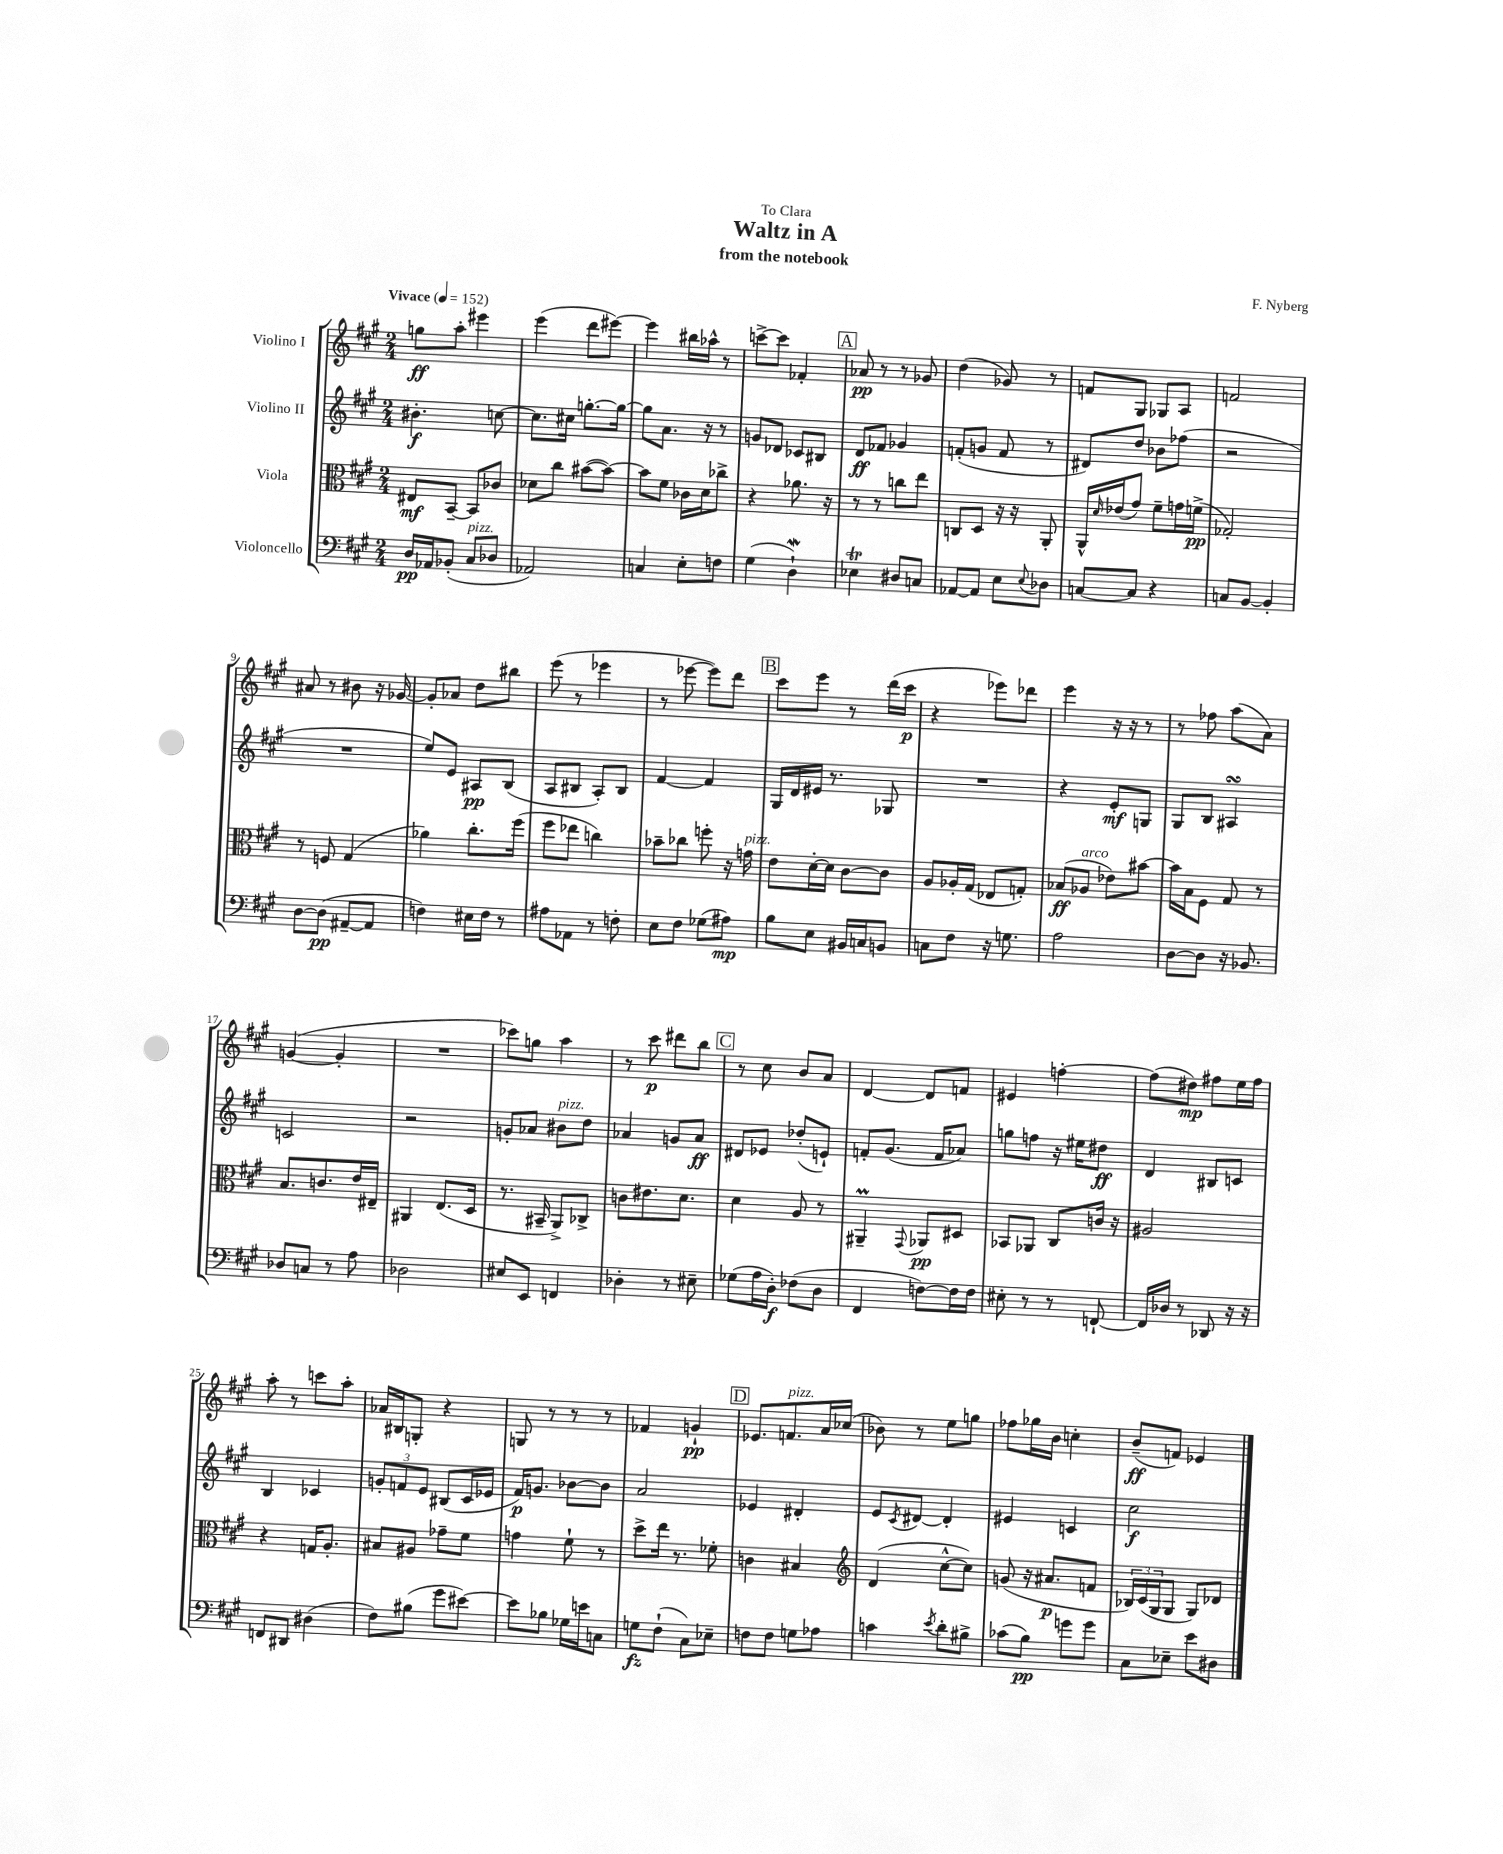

**kern	**kern	**kern	**kern
*staff4	*staff3	*staff2	*staff1
*clefF4	*clefC3	*clefG2	*clefG2
*k[f#c#g#]	*k[f#c#g#]	*k[f#c#g#]	*k[f#c#g#]
*M2/4	*M2/4	*M2/4	*M2/4
*MM152	*MM152	*MM152	*MM152
16D/LL	8E#/L	4.b#'\	8gg\L
16AA-/J	.	.	.
(8BB-'/J	[8BB~/J	.	8aa'\J
8C#/L	8BB/]L	.	4eee#\
8D-/J	8c-/J	[8cc\	.
=	=	=	=
2AA-/)	8d-\L	8.cc\]L	(4eee\
.	8cc#\J	.	.
.	.	16cc#\Jk	.
.	([8b#\L	[8.gg'\L	8ddd\L
.	8b#\_J)	.	[8eee#\J)
.	.	16gg\_Jk	.
=	=	=	=
4C/	8b#\]L	8gg\]L	4eee#\]
.	8f#\J	8.a\J	.
8E'\L	16c-\LL	.	16bb#\LL
.	16d\J	16r	16aa-^^\JJ
8F\J	8cc-^\J	8r	8r
=	=	=	=
(4G#\	4r	8g/L	[8ccc^\L
.	.	8d-/J	8ccc\]J
4D`\)	8.a-\	8c-/L	4f-'/
.	.	8B#/J	.
.	16r	.	.
=	=	=	=
4E-\	8r	8d/L	8a-/
.	8r	8f-/J	8r
8D#/L	8cc\L	4g-/	8r
8C/J	8ee\J	.	8g-/
=	=	=	=
[8AA-/L	8C/L	(8f'/L	(4dd\
8AA-/]J	8D/J	8g/J	.
8E\L	16r	8f/	8g-/)
.	16r	.	.
8qqE/	.	.	.
8D-\J	8AA'/	8r	8r
=	=	=	=
[8C/L	16AA^^/LL	8d#/L)	8f/L
.	16qqd/	.	.
.	(16e-/J	.	.
8C/]J	8g#/J)	8dd/J	8G#/J
4r	8f#~\L	8b-\L	8G-/L
.	16g\L	(8ff-\J	8A/J
.	(16f^\JJ	.	.
=	=	=	=
8C/L	2G-'/)	2r	2f/
[8BB/J	.	.	.
4BB'/]	.	.	.
=	=	=	=
[8D\L	8r	2r	8a#/
(8D\]J	8F/	.	8r
[8AA#~/L	(4G#/	.	8b#\
8AA#/]J	.	.	16r
.	.	.	[16g-/
=	=	=	=
4F\)	4a-\)	8ee/L)	8g-'/]L
.	.	8e/J	8a-/J
16E#\LL	8.cc#'\L	8A#/L	8dd\L
16F\JJ	.	.	.
8r	.	(8B/J	8bb#\J
.	(16ff#\Jk	.	.
=	=	=	=
8A#\L	8ff#\L	8A/L	(8eee\
8AA-\J	8ee-\J	8B#/J	8r
8r	4cc\)	8A'/L)	4eee-\
8F'\	.	8B#/J	.
=	=	=	=
8E\L	8b-~\L	[4f#/	8r
8F#\J	8cc-\J	.	[8eee-\
(8G-\L	8ff'\	4f#/]	8eee-\]L)
8A#\J)	16r	.	8ddd\J
.	16g\	.	.
=	=	=	=
8B\L	8e\L	16G#/LL	8ccc#\L
.	.	16d/	.
8E\J	[16d'\L	16e#/JJ	8eee\J
.	16d\]JJ	8.r	.
16BB#/LL	[8c#\L	.	8r
16C/J	.	.	.
8BB/J	8c#\]J	8G-/	(16ddd\LL
.	.	.	16ccc#\JJ
=	=	=	=
8C\L	8A/L	2r	4r
8F#\J	16A-'/L	.	.
.	(16G#/JJ	.	.
16r	8E-/L	.	8eee-\L)
8.G\	.	.	.
.	8G'/J)	.	8ddd-\J
=	=	=	=
2A\	(8B-/L	4r	4eee\
.	8A-/J	.	.
.	8e-\L)	8e'/L	16r
.	.	.	16r
.	[8b#\J	8G/J	8r
=	=	=	=
[8D\L	16b#\]LL	8G#/L	8r
.	16B\J	.	.
8D\]J	8F#\J	8B/J	8ff-\
16r	8G#/	4A#/	(8aa\L
8.BB-/	.	.	.
.	8r	.	8a\J)
=	=	=	=
8D-/L	8.B/L	2c/	([4g/
8C/J	.	.	.
.	8.c/	.	.
8r	.	.	4g'/]
8A\	16e/L	.	.
.	16E#~/JJ	.	.
=	=	=	=
2D-\	4AA#/	2r	2r
.	(8.E/L	.	.
.	16D/Jk	.	.
=	=	=	=
8E#/L	8.r	8g'/L	8ccc-\L)
8EE/J	.	8a-/J	8gg\J
.	16BB#~/	.	.
4FF/	8AA^/L)	8b#\L	4aa\
.	8C-^/J	8dd\J	.
=	=	=	=
4D-'\	8c\L	4a-/	8r
.	8.e#\	.	8ccc#\
8r	.	8g/L	8ddd#\L
.	8.d\J	.	.
8E#~\	.	8a-/J	8bb\J
=	=	=	=
(8G-\L	4d\	8d#/L	8r
16A\L	.	8e-/J	8cc#\
16D'\JJ)	.	.	.
(8F-\L	8A/	(8dd-'/L	8b/L
8D\J	8r	8e`/J)	8a/J
=	=	=	=
4FF#/	4AA#~/	8f'/L	[4d/
.	.	(8.g#/J	.
.	8qqGG#/	.	.
[8F\L)	8AA-/L	.	8d/]L
.	.	16f/LK	.
16F\]L	8D#/J	8a-/J)	8f/J
16F\JJ	.	.	.
=	=	=	=
8E#'\	8BB-/L	8gg\L	4e#/
8r	8AA-/J	8ff\J	.
8r	8C#/L	16r	[4ff'\
.	.	16ee#\LK	.
[8FF`/	16c/Jk	8dd#\J	.
.	16r	.	.
=	=	=	=
16FF/]LL	2A#/	4d/	(8ff\]L
16D-/JJ	.	.	.
8r	.	.	8dd#\J)
8DD-/	.	8B#/L	8ff#\L
16r	.	8c/J	16ee\L
16r	.	.	16ff#\JJ
=	=	=	=
8FF/L	4r	4B/	8aa'\
8DD#/J	.	.	8r
(4D#\	16G/LK	4c-/	8ccc\L
.	8.A'/J	.	.
.	.	.	8aa'\J
=	=	=	=
8F#\L)	8B#/L	12g'/L	16a-/LL
.	.	.	16B#/J
.	.	12f/	.
(8B#\J	8A#/J	.	8G'/J
.	.	12e/J	.
8g#\L	8g-~\L	(8B#/L	4r
[8e#\J)	8f#\J	16c#/L	.
.	.	16e-/JJ	.
=	=	=	=
8e#\]L	4g\	16f#/LK)	8G/
.	.	8.g/J	.
8B-\J	.	.	8r
16G-\LL	8f#`\	[8b-\L	8r
16e\J	.	.	.
8C\J	8r	8b-\]J	8r
=	=	=	=
8G\L	8dd^\L	2a/	4f-/
(8F#`\J	16ee\Jk	.	.
.	8.r	.	.
8C#\L)	.	.	4g`/
8E-~\J	8f-'\	.	.
=	=	=	=
8F\L	4c\	4e-/	8.e-/L
8F\J	.	.	.
.	.	.	8.f/
8G\L	4B#/	4d#'/	.
8A-\J	.	.	16a/L
.	.	.	(16cc-/JJ
=	=	=	=
*	*clefG2	*	*
4c\	(4d/	8e/L	8b-\)
.	.	8qc#/	.
.	.	[8d#/J	8r
8qe/	.	.	.
8d'\L	[8cc#^^\L	4d#'/]	8ee\L
8B#^\J	8cc#\]J)	.	8gg\J
=	=	=	=
(8c-\L	(8g/	4e#/	8ff-\L
8B\J)	16r	.	16gg-\L
.	8.a#/L	.	16b\JJ
8g\L	.	4c/	4cc'\
8g\J	8f/J	.	.
=	=	=	=
8C#\L	24B-/LL)	2cc#\	(8b~/L
.	(24c#/	.	.
.	24G#/J	.	.
8E-~\J	8G#/J	.	8f/J)
8e\L	8G#/L)	.	4e-/
8D#\J	8d-/J	.	.
==	==	==	==
*-	*-	*-	*-
